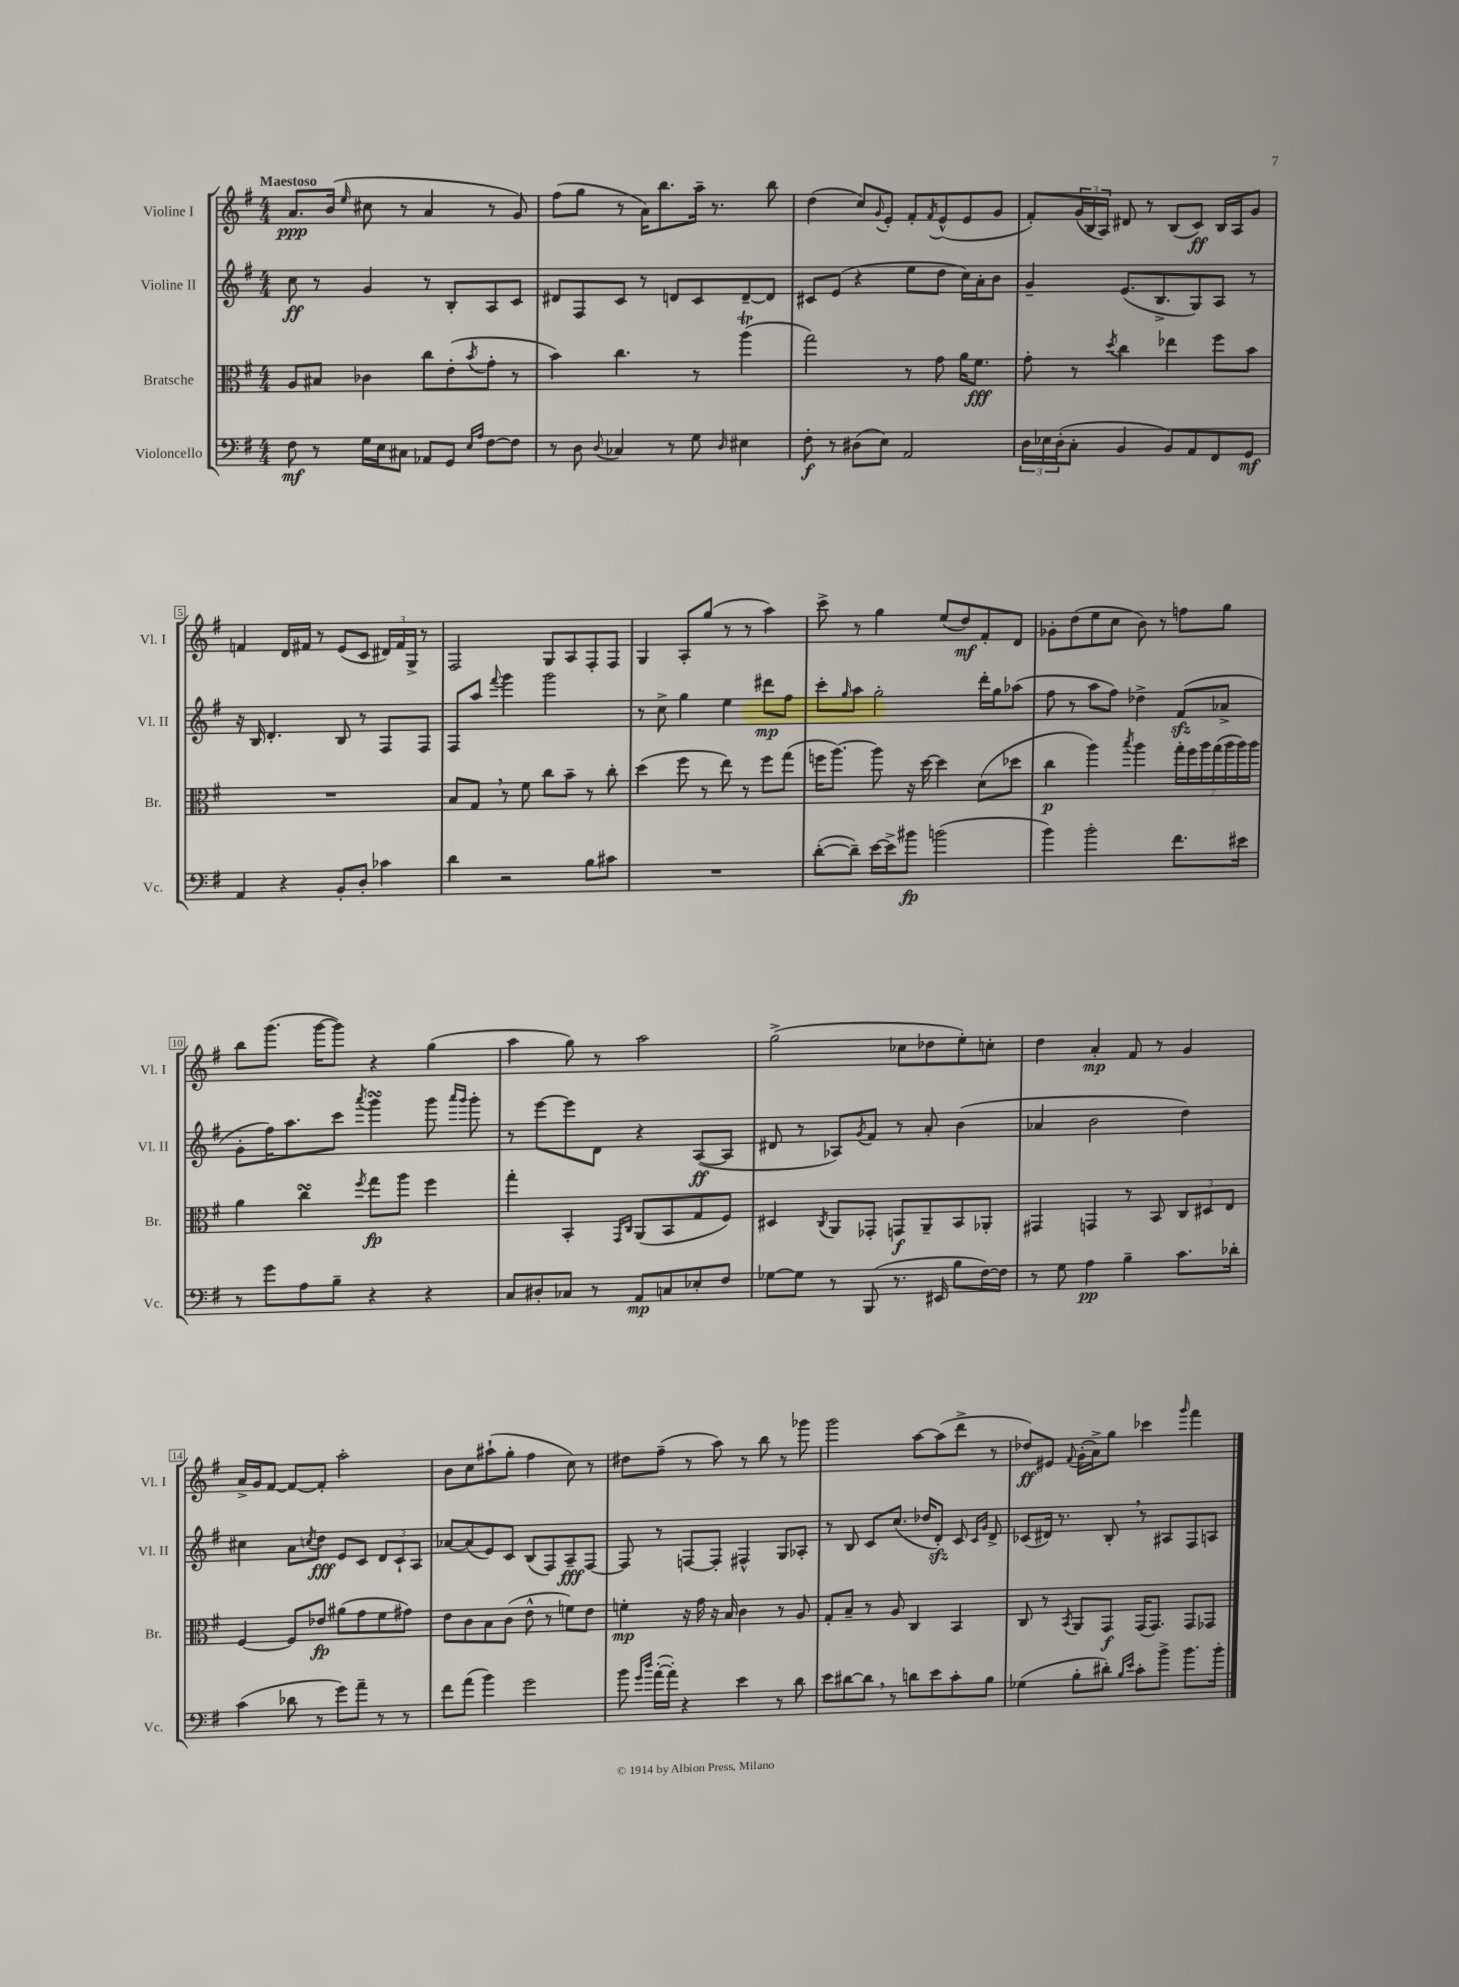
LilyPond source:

<<
\new StaffGroup <<
\new Staff = "s0" \with { instrumentName = "Violine I" shortInstrumentName = "Vl. I" } {
    \clef treble \key g \major \numericTimeSignature \time 4/4 \tempo "Maestoso"
    a'8.\ppp b'16( \grace { e''16 } cis''8 r8 a'4 r8 g'8) |
    fis''8( g''8 r8 a'16) b''8. a''16-- r8. b''8 |
    d''4( c''8) \appoggiatura { g'8 } e'8-. fis'8-. \acciaccatura { fis'8 } e'8-^( e'8 g'8 |
    fis'8-.) \tuplet 3/2 { g'16( b16 a16) } dis'8 r8 b8( c'8\ff) b16 a16 g'8 |
    f'4 d'16 fis'16 r8 e'8( c'8 \tuplet 3/2 { dis'16) fis'16 g16-> } r8 |
    fis2 g8 a8 fis8-. fis8 |
    g4 a8-. g''8( r8 r8 a''4) |
    c'''8-> r8 g''4 e''8( d''8\mf) fis'8-. d'8 |
    ges'8-. d''8( e''8 c''8 b'8) r8 f''8 g''8 |
    b''8 g'''8.( g'''16~ g'''8) r4 g''4( |
    a''4 g''8) r8 a''2 |
    g''2->( ces''8 des''8 e''8-.) c''8-. |
    d''4 a'4-.\mp fis'8 r8 g'4 |
    a'16-> g'16 fis'8~ fis'8~ fis'8-. a''2-. |
    b'8 c''8 ais''8-!( g''8-. fis''4 c''8) r8 |
    dis''8 fis''8--( r8 a''8) r8 b''8 r8 ges'''8 |
    g'''2 a''8~ a''8( d'''8-> r8 |
    des''8\ff) eis'8 \appoggiatura { fis'8 } g'16-.( a'16->) g''8 ces'''4 \grace { g'''16 } fis'''4 \bar "|." |
}
\new Staff = "s1" \with { instrumentName = "Violine II" shortInstrumentName = "Vl. II" } {
    \clef treble \key g \major \numericTimeSignature \time 4/4
    c''8\ff r8 g'4 r8 b8-. a8 c'8 |
    dis'8 fis8 c'8 r8 d'8 c'8 d'8~-- d'8 |
    cis'8 e'8( r4 e''8 d''8 c''16) a'16-. b'8 |
    g'4-- e'8.( b8.-> g8) a8 r8 |
    r16 b16 d'4.-. b8 r8 fis8 fis8 |
    fis8 a''8 \appoggiatura { fis'''8 } g'''4 g'''2 |
    r8 c''8-> g''4 e''4 dis'''8\mp fis''8 |
    c'''8-. \grace { g''16 } a''8 g''2-. d'''16-. g''16 aes''8( |
    fis''8 r8 a''8 fis''8) des''4-> fis'8\sfz( aes'8-> |
    g'8-. fis''16) a''8. c'''8 \acciaccatura { a'''8 } g'''4\turn g'''8 \grace { a'''16 g'''16 } g'''8-. |
    r8 e'''8~ e'''8 d'8 r4 a8~\ff( a8 |
    dis'8 r8 aes8) \acciaccatura { g'8 } fis'8 r8 a'8-. b'4( |
    aes'4 b'2 d''4) |
    cis''4 a'8 \acciaccatura { c''8 } d''8\fff e'8 c'8 \tuplet 3/2 { d'8 c'8-! a8 } |
    aes'8~ aes'8( e'8) c'8 b8( fis8) a8--\fff fis8~ |
    fis8 r8 f8~ f8-. fis4-^ g8 aes8-. |
    r8 b8 c'8 c''8.( des''16 d'8-.\sfz) c'8 \grace { c'16 g'16 } d'8-> |
    ces'8( dis'16) r8. b8-. \breathe r8 ais8 fis8 a8 \bar "|." |
}
\new Staff = "s2" \with { instrumentName = "Bratsche" shortInstrumentName = "Br." } {
    \clef alto \key g \major \numericTimeSignature \time 4/4
    a8 bis8 ces'4 c''8 e'8-.( \acciaccatura { b'8 } g'8-. r8 |
    b'4) c''4. r8 a''4\trill( |
    g''2) r8 g'8 a'16 fis'8.\fff |
    g'8-. r8 \acciaccatura { d''8 } c''4 ees''4 fis''8 b'8 |
    R1 |
    b8 g8 \breathe r8 fis'8 c''8 b'8-- r8 c''8-. |
    d''4( fis''8 r8 e''8) r8 fis''8 g''8( |
    f''16 a''8.~) a''8 r16 d''16~ d''4 d'8( des''8 |
    c''4\p a''4) \acciaccatura { b''8 } a''4 \tuplet 7/4 { g''16-. fis''16 a''16 g''16( a''16 a''16) a''16 } |
    a'4 c''4\turn \acciaccatura { fis''8 } g''8\fp a''8 fis''4 |
    g''4-. b,4-. \grace { g,16 c16 } a,8( b,8 g8 fis8) |
    dis4 \acciaccatura { c8 } a,8 ges,8-. g,8\f a,8-- b,8 aes,8-. |
    gis,4 g,4 r8 b,8 \tuplet 3/2 { c8 dis8 e8 } |
    fis4~ fis8 ees'8\fp ais'8( g'8 fis'8 gis'8) |
    e'8 c'8 b8 c'8( e'8-^ r8 f'8) e'8 |
    f'4-.\mp r16 g'16 r16 b16 c'4 r8 a8 |
    g8-. b8-- r8 a8 c4 b,4 |
    c8 r8 \acciaccatura { b,8 } a,8 g,8\f g,16( g,8.) g,8 ges,8 \bar "|." |
}
\new Staff = "s3" \with { instrumentName = "Violoncello" shortInstrumentName = "Vc." } {
    \clef bass \key g \major \numericTimeSignature \time 4/4
    fis8\mf r8 g16 e16 cis8 aes,8 g,8 \grace { e16 a16 } fis8~ fis8 |
    r8 d8 \appoggiatura { d8 } ces4 r8 g8 \grace { d16 } eis4 |
    fis8-.\f r8 dis8( e8) a,2 |
    \tuplet 3/2 { d16 ees16 d16-.( } c8-. b,4 b,8) a,8 fis,8 g,8\mf |
    a,4 r4 b,8-. d8-. ces'4 |
    d'4 r2 b8 cis'8 |
    R1 |
    d'8~-.( d'8--) e'16~ e'16-> bis'8\fp b'2( |
    b'4) b'2-. fis'8. eis'16 |
    r8 g'8 a8 b8-- r4 r4 |
    c8 dis8-. ces8 r8 a,8\mp c8 ees8-. fis8 |
    ges8~ ges8 r8 b,,8( r8. eis,16 b8 fis16~) fis16 |
    r8 g8 a4\pp b4-- c'8. des'16-. |
    c'4( des'8 r8 g'8) a'8-- r8 r8 |
    fis'8 a'8( b'4) g'2 |
    b'8 \grace { g'16 d''16 } a'16~-.( a'16-.) r4 e'4 r8 d'8 |
    e'8 dis'8~ dis'8 \breathe r8 d'8 e'8 c'8-. b8 |
    ges4( b8-. dis'8-.) \grace { b16 e'16 } c'8-. b'8-> b'8. b'16-. \bar "|." |
}
>>
>>
\layout { \context { \Score \override BarNumber.stencil = #(make-stencil-boxer 0.1 0.3 ly:text-interface::print) } }
